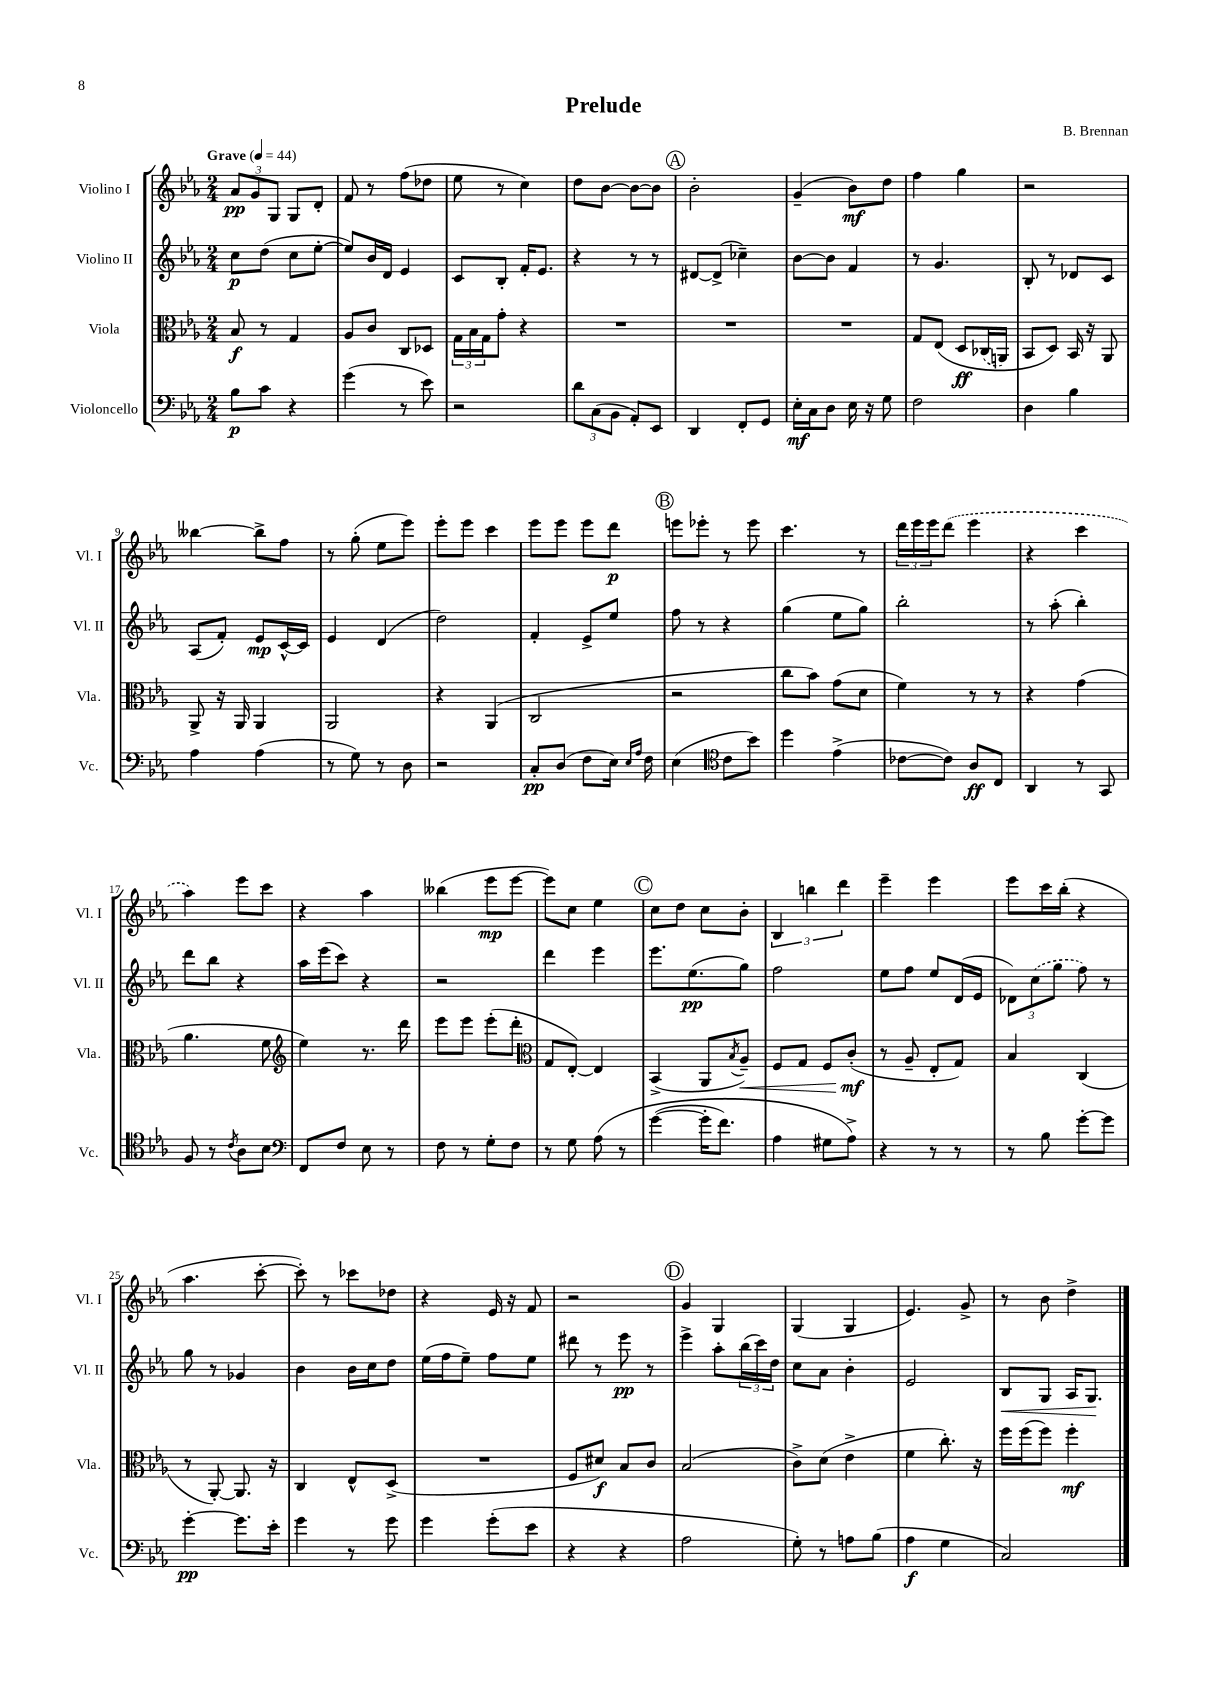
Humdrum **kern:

**kern	**kern	**kern	**kern
*staff4	*staff3	*staff2	*staff1
*clefF4	*clefC3	*clefG2	*clefG2
*k[b-e-a-]	*k[b-e-a-]	*k[b-e-a-]	*k[b-e-a-]
*M2/4	*M2/4	*M2/4	*M2/4
*MM44	*MM44	*MM44	*MM44
8B-	8B-	8cc	12a-
.	.	.	12g
8c	8r	(8dd	.
.	.	.	12G
4r	4G	8cc	8G
.	.	[8ee-'	8d'
=	=	=	=
(4g	8A-	8ee-])	8f
.	8c	16b-	8r
.	.	16d	.
8r	8C	4e-	(8ff
8e-)	8D-	.	8dd-
=	=	=	=
2r	24G	8c	8ee-
.	24B-	.	.
.	24G	.	.
.	8g'	8B-'	8r
.	4r	16f'	4cc)
.	.	8.e-	.
=	=	=	=
12d	2r	4r	8dd
(12C	.	.	.
.	.	.	[8b-
12BB-	.	.	.
8AA-')	.	8r	8b-_
8EE-	.	8r	8b-]
=	=	=	=
4DD	2r	[8d#	2b-'
.	.	(8d#^]	.
8FF'	.	4cc-~)	.
8GG	.	.	.
=	=	=	=
16E-'	2r	[8b-	(4g~
16C	.	.	.
8D	.	8b-]	.
16E-	.	4f	8b-)
16r	.	.	.
8G	.	.	8dd
=	=	=	=
2F	8G	8r	4ff
.	&(8E-	4.g	.
.	8D	.	4gg
.	(16C-	.	.
.	16AA)	.	.
=	=	=	=
4D	8BB-	8B-'	2r
.	8D&)	8r	.
4B-	16BB-	8d-	.
.	16r	.	.
.	8AA-	8c	.
=	=	=	=
4A-	8AA-^	(8A-	[4bb--
.	16r	8f')	.
.	16AA-	.	.
(4A-	4AA-	8e-	8bb--^]
.	.	[16c^^	8ff
.	.	16c]	.
=	=	=	=
8r	2AA-	4e-	8r
8G)	.	.	(8gg'
8r	.	(4d	8ee-
8D	.	.	8eee-)
=	=	=	=
2r	4r	2dd)	8eee-'
.	.	.	8eee-
.	(4AA-	.	4ccc
=	=	=	=
8C'	2C	4f'	8eee-
(8D	.	.	8eee-
8F	.	8e-^	8eee-
16E-)	.	8ee-	8ddd
16qqE-	.	.	.
16qqA-	.	.	.
16F	.	.	.
=	=	=	=
(4E-	2r	8ff	8eee
.	.	8r	8eee-'
*clefC4	*	*	*
8c	.	4r	8r
8b-)	.	.	8eee-
=	=	=	=
4dd	8cc	(4gg	4.ccc
.	8b-)	.	.
(4e-^	(8g	8ee-	.
.	8d	8gg)	8r
=	=	=	=
[8c-	4f)	2bb-'	24ddd
.	.	.	24eee-
.	.	.	24eee-
8c-])	.	.	(8ddd
8A-	8r	.	4eee-
8C	8r	.	.
=	=	=	=
4AA-	4r	8r	4r
.	.	(8aa-'	.
8r	(4g	4bb-')	4ccc
8GG	.	.	.
=	=	=	=
8F	4.a-	8ddd	4aa-)
8r	.	8bb-	.
8qc	.	.	.
8A-	.	4r	8eee-
8B-	8f	.	8ccc
=	=	=	=
*clefF4	*clefG2	*	*
8FF	4ee-)	16aa-	4r
.	.	(16eee-	.
8F	.	8ccc)	.
8E-	8.r	4r	4aa-
8r	.	.	.
.	16ddd	.	.
=	=	=	=
8F	8eee-	2r	(4bb--
8r	8eee-	.	.
8G'	(8eee-'	.	8eee-
8F	8ddd'	.	[8eee-
=	=	=	=
*	*clefC3	*	*
8r	8G	4ddd	8eee-])
8G	[8E-')	.	8cc
&(8A-	4E-]	4eee-	4ee-
8r	.	.	.
=	=	=	=
([4g	(4BB-^	8.eee-	8cc
.	.	.	8dd
.	.	(8.ee-	.
16g']	8AA-	.	8cc
8.f)	.	.	.
.	8qB-	.	.
.	8A-~)	8gg)	8b-'
=	=	=	=
4A-	8F	2ff	6B-
.	8G	.	.
.	.	.	6bb
8G#	8F	.	.
.	.	.	6ddd
8A-^&)	(8c'	.	.
=	=	=	=
4r	8r	8ee-	4eee-~
.	8A-~	8ff	.
8r	8E-'	8ee-	4eee-
8r	8G)	(16d	.
.	.	16e-	.
=	=	=	=
8r	4B-	12d-)	8eee-
.	.	(12cc	.
8B-	.	.	16ccc
.	.	12gg	.
.	.	.	(16bb-'
[8g'	(4C	8ff)	4r
8g]	.	8r	.
=	=	=	=
[4g'	8r	8gg	4.aa-
.	[8AA-')	8r	.
8.g]	8.AA-]	4g-	.
.	.	.	[8ccc'
16e-'	16r	.	.
=	=	=	=
4g	4C	4b-	8ccc'])
.	.	.	8r
8r	8E-^^	16b-	8ccc-
.	.	16cc	.
8g	(8D^	8dd	8dd-
=	=	=	=
4g	2r	(16ee-	4r
.	.	16ff	.
.	.	8ee-~)	.
(8g'	.	8ff	16e-
.	.	.	16r
8e-	.	8ee-	8f
=	=	=	=
4r	8F	8ddd#	2r
.	8d#)	8r	.
4r	8B-	8eee-	.
.	8c	8r	.
=	=	=	=
2A-	(2B-	4eee-^	4g
.	.	8aa-'	4G
.	.	(24bb-	.
.	.	24ccc)	.
.	.	24dd	.
=	=	=	=
8G')	8c^)	8cc	(4G
8r	(8d	8a-	.
8A	4e-^	4b-'	4G
(8B-	.	.	.
=	=	=	=
4A-	4f	2e-	4.e-)
4G	8.cc')	.	.
.	.	.	8g^
.	16r	.	.
=	=	=	=
2C)	16ff	8B-	8r
.	(16ff	.	.
.	8ff)	8G	8b-
.	4ff'	16A-	4dd^
.	.	8.G	.
==	==	==	==
*-	*-	*-	*-
